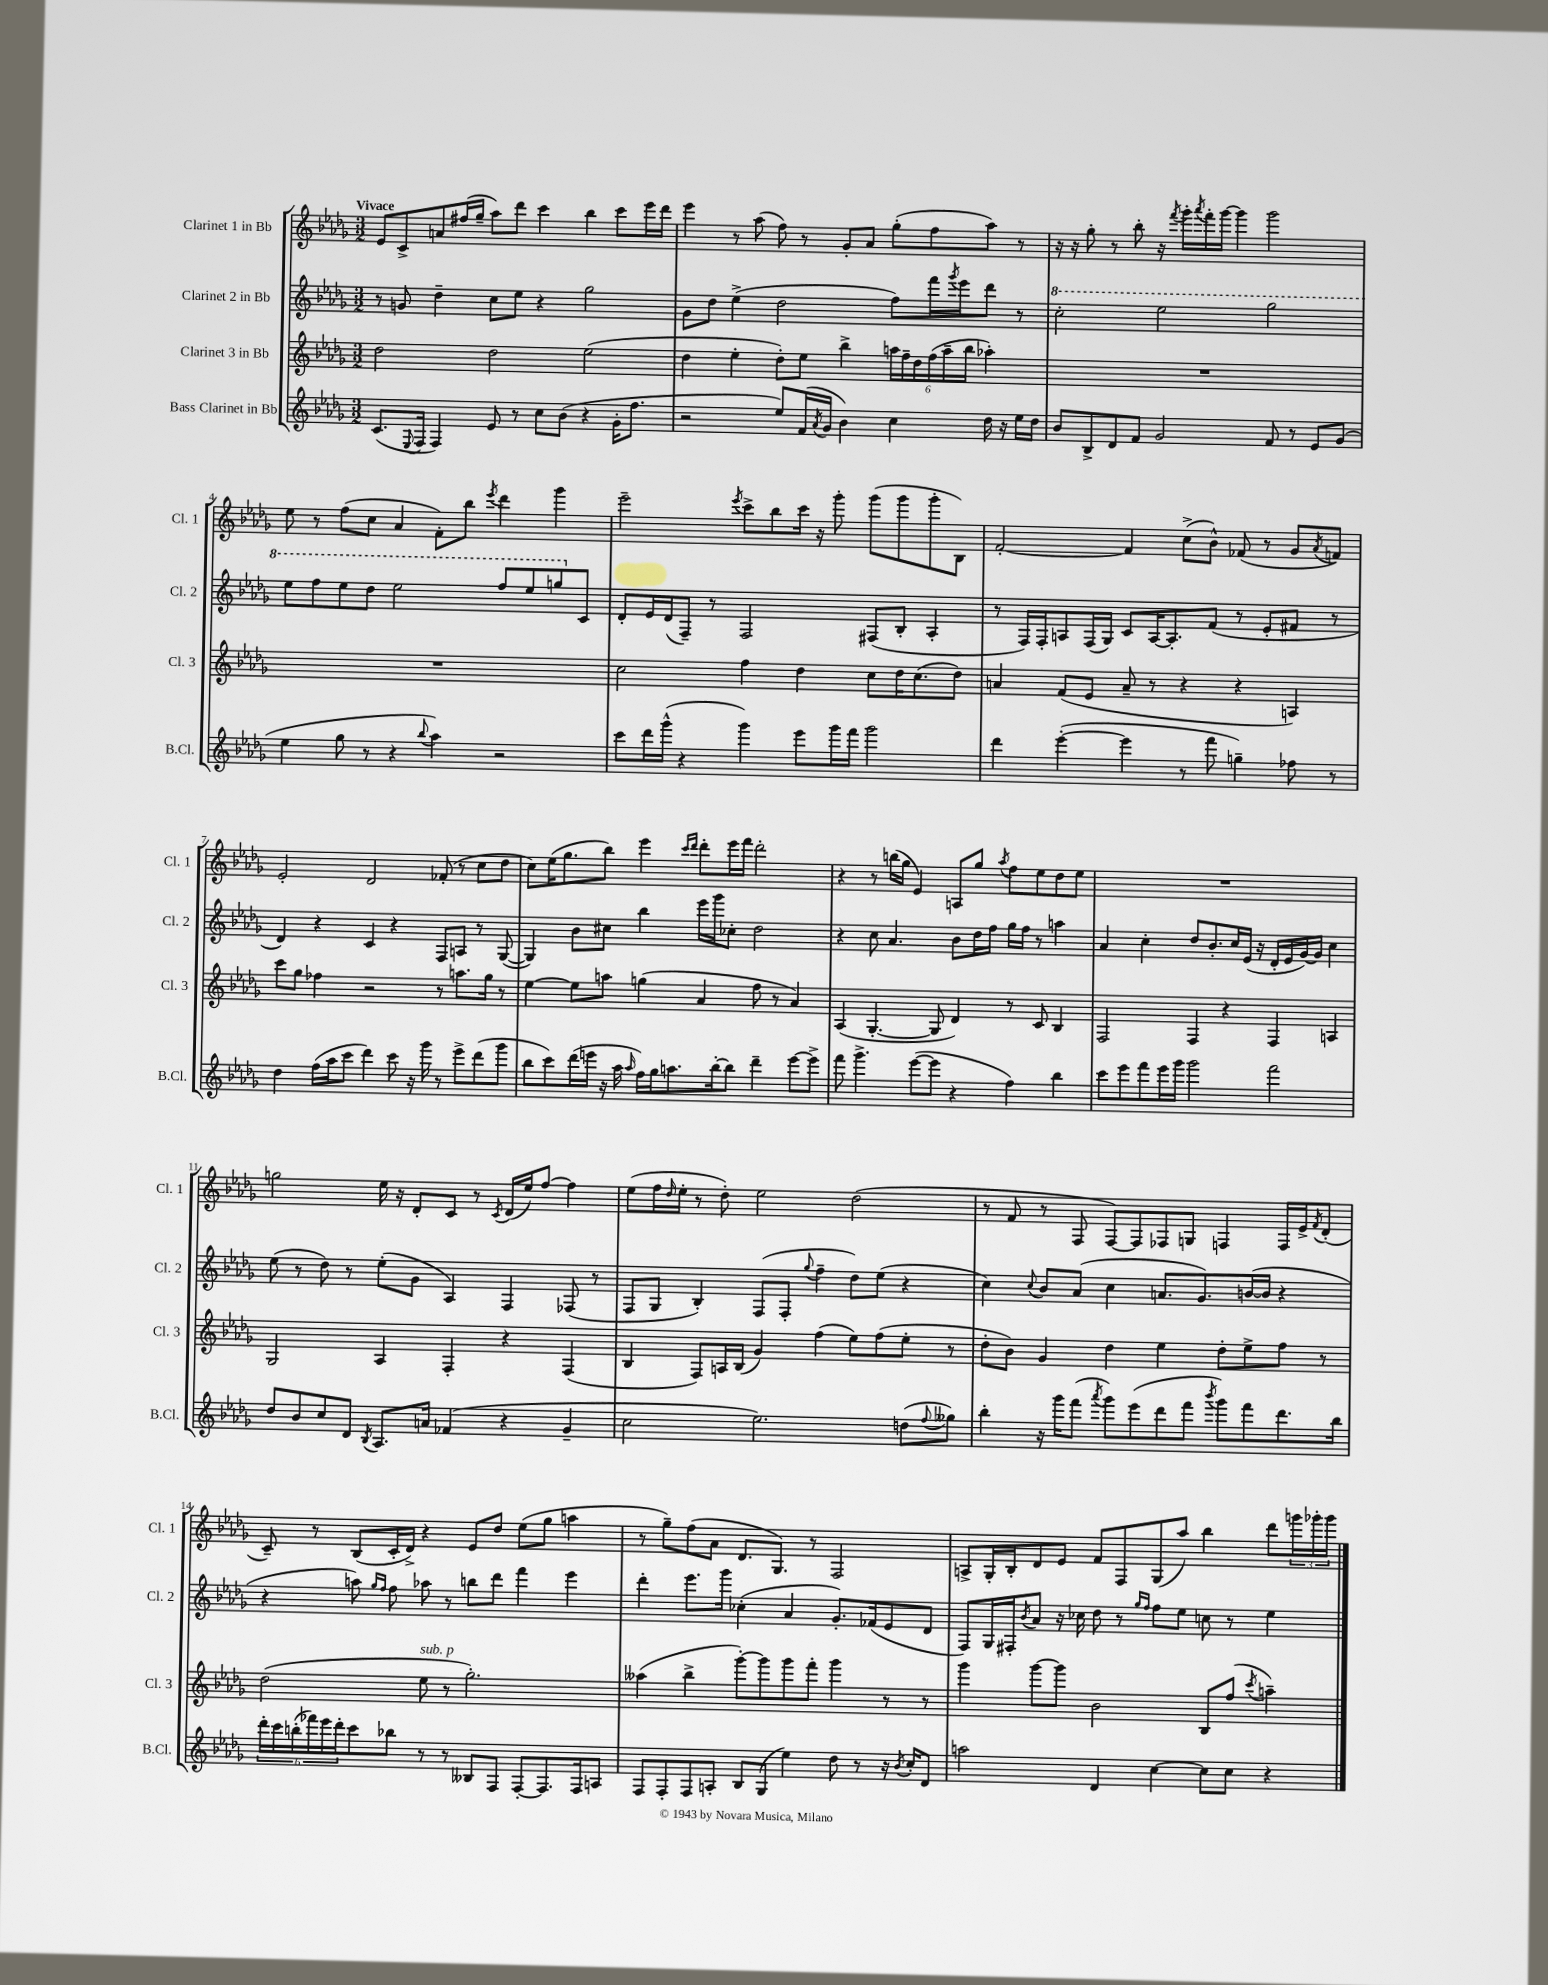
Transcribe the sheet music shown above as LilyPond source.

<<
\new StaffGroup <<
\new Staff = "s0" \with { instrumentName = "Clarinet 1 in Bb" shortInstrumentName = "Cl. 1" } {
    \clef treble \key des \major \numericTimeSignature \time 3/2 \tempo "Vivace"
    ees'8 c'8-> a'8 fis''16( ges''16-- aes''8) des'''8 c'''4 bes''4 c'''8 ees'''16 des'''16 |
    ees'''4 r8 aes''8( f''8) r8 ges'8-. aes'8 ges''8-.( f''8 aes''8) r8 |
    r16 r16 ges''8-. r8 bes''8-. r16 \acciaccatura { f'''8 } ges'''16-. \acciaccatura { aes'''8 } f'''16-. ges'''16~ ges'''4 ges'''2 |
    ees''8 r8 f''8( c''8 aes'4 f'8-.) bes''8 \acciaccatura { ees'''8 } des'''4 ges'''4 |
    ees'''2-- \acciaccatura { ees'''8 } c'''8-> bes''8 c'''16 r16 ges'''8-. ges'''8( ges'''8 ges'''8-. bes8) |
    f'2~-. f'4 c''8->( bes'8-^) fes'8( r8 ges'8 \acciaccatura { aes'8 } f'8) |
    ees'2-. des'2 fes'8-.( r8 c''8 des''8 |
    c''8) ees''16( ges''8. bes''8) ees'''4 \grace { c'''16 des'''16 } des'''8-. ees'''16 f'''16 des'''2-. |
    r4 r8 b''16( ges''16 ees'4) a8 ges''8 \acciaccatura { aes''8 } f''8 ees''8 des''8 ees''8 |
    R1. |
    g''2 ees''16 r16 des'8-. c'8 r8 \acciaccatura { c'8 } des'16( ees''16) f''8~ f''4 |
    ees''8( f''16 \grace { des''16 } ees''16-. r8 des''8-.) ees''2 des''2( |
    r8 f'8 r8 f8 f8~) f8 fes8 g8 f4 f16 ees'16-> \acciaccatura { f'8 } des'8-.( |
    c'8--) r8 bes8( c'16-. des'16->) r4 ees'8 des''8 ees''8( ges''8 a''4 |
    r8 ges''8--) f''8( aes'8 des'8. ges8.) r8 f2 |
    a8-> ges16-. bes16-. des'8 ees'8 f'8 f8 ges8( aes''8) bes''4 des'''8 \tuplet 3/2 { g'''16 ges'''16-. ges'''16 } \bar "|." |
}
\new Staff = "s1" \with { instrumentName = "Clarinet 2 in Bb" shortInstrumentName = "Cl. 2" } {
    \clef treble \key des \major \numericTimeSignature \time 3/2
    r8 g'8 des''4-- c''8 ees''8 r4 ges''2 |
    ges'8 des''8 ees''4->( des''2 f''8) f'''16 \acciaccatura { ges'''8 } ees'''16 des'''8 r8 |
    \ottava #1 c'''2-. ees'''2 ges'''2 |
    ees'''8 f'''8 ees'''8 des'''8 ees'''2 f'''8 ees'''8 g'''8 \ottava #0 c'8 |
    des'8-. ees'16 des'16( f8--) r8 f2 fis8( bes8-. aes4-. |
    r8 f16) f16-. a8 f16( ges16) c'8 a16~ a8.-. f'8( r8 ees'8-. fis'8 r8 |
    des'4) r4 c'4 r4 f8 a8 r8 ges8~( |
    ges4) bes'8 cis''8 bes''4 ees'''16 ges'''16 ces''8-. des''2 |
    r4 c''8 aes'4. bes'8 des''16 f''16 ges''16 f''16 r8 a''4 |
    aes'4 c''4-. des''8 bes'8.-. c''16 ees'16( r16 des'16-. ees'16 ges'16~) ges'16 c''4 |
    ees''8( r8 des''8) r8 ees''8-.( ges'8 aes4) f4 fes8( r8 |
    f8 ges8 bes4-.) f8( f8-. \appoggiatura { ges''8 } f''4-- des''8) ees''8( r4 |
    c''4) \appoggiatura { c''8 } bes'8 aes'8( c''4 a'8. ges'8.) b'16~( b'16 r4 |
    r4 a''8) \grace { ges''16 f''16 } f''8 aes''8 r8 b''8 des'''8 f'''4 ees'''4 |
    des'''4-. ees'''8. ges'''16 ces''4-.( aes'4 ges'8.-.) fes'16( ees'8 des'8 |
    f8) ges16 fis16-. \acciaccatura { bes'8 } aes'8 r16 ces''16 des''8 r8 \grace { ges''16 f''16 } f''8 ees''8 c''8 r8 ees''4 \bar "|." |
}
\new Staff = "s2" \with { instrumentName = "Clarinet 3 in Bb" shortInstrumentName = "Cl. 3" } {
    \clef treble \key des \major \numericTimeSignature \time 3/2
    des''2 des''2 ees''2( |
    des''4 ees''4-. des''8-.) ees''8 bes''4-> \tuplet 6/4 { a''16 f''16-- des''16 f''16( a''16-- bes''16 } aes''4-.) |
    R1. |
    R1. |
    c''2 f''4 des''4 c''8 des''16 c''8.( des''8) |
    a'4 f'8( ees'8 a'8-- r8 r4 r4 a4) |
    c'''8 ges''8 fes''4 r2 r8 a''8. ges''16 r8 |
    ees''4~ ees''8 a''8 g''4( aes'4 f''8 r8 aes'4) |
    aes4( ges4.~-. ges8 des'4) r8 c'8 bes4 |
    f2 f4 r4 f4 a4 |
    ges2 aes4 f4-. r4 f4( |
    bes4 f8) a16 bes16( ges'4) f''4( ees''8) f''8( ees''8-. r8 |
    des''8-. bes'8) ges'4 des''4 ees''4 des''8-. ees''8-> f''8 r8 |
    des''2( ees''8^\markup { \italic "sub. p" } r8 ges''2.-.) |
    aeses''4( bes''4-> ges'''8~-.) ges'''8 ges'''8 f'''8-. ges'''4 r8 r8 |
    ges'''4 ges'''8~ ges'''8 bes'2 bes8 f''8( \acciaccatura { c'''8 } a''4--) \bar "|." |
}
\new Staff = "s3" \with { instrumentName = "Bass Clarinet in Bb" shortInstrumentName = "B.Cl." } {
    \clef treble \key des \major \numericTimeSignature \time 3/2
    c'8.( \appoggiatura { ees8 } f16 f4) ees'8 r8 c''8 bes'8( r4 ges'16-. f''8. |
    r2 ees''8) f'16( \acciaccatura { aes'8 } ges'16 bes'4) c''4 des''16 r16 ees''16 des''16 |
    bes'8 bes8-> des'8 f'8 ges'2 f'8 r8 ees'8 ges'8( |
    ees''4 ges''8 r8 r4 \appoggiatura { bes''8 } aes''4) r2 |
    c'''8 des'''16 ges'''16-^( r4 ges'''4) ees'''8 ges'''16 f'''16 ges'''2 |
    des'''4 ees'''4~-.( ees'''4 r8 f'''8 g''4--) fes''8 r8 |
    des''4 f''16( aes''16 c'''8 des'''4) c'''8 r16 ges'''16 r8 ees'''8-> des'''8( ges'''8 |
    bes''8 c'''8) des'''16( e'''16 r16 aes''16 \grace { aes''16 } f''16) ges''16 a''8. bes''16~-. bes''8 des'''4-- e'''8~ e'''8-> |
    f'''8 ges'''4.-> ees'''8~( ees'''8 r4 f''4) bes''4 |
    c'''8 ees'''8 f'''8 ees'''16 ges'''16 ges'''2 f'''2 |
    des''8 bes'8 c''8 des'8 \acciaccatura { bes8 } aes8. a'16 fes'4( r4 ges'4-- |
    c''2 ees''2.) d''8( \appoggiatura { f''8 } geses''8) |
    bes''4-. r16 ges'''16 f'''8( \acciaccatura { aes'''8 } ges'''8) ees'''8( des'''8 f'''8 \acciaccatura { bes'''8 } ges'''8) f'''8 des'''8. bes''16 |
    \tuplet 6/4 { des'''16-. c'''16 b''16-.( fes'''16) ees'''16 des'''16-. } c'''8 bes''8 r8 r8 beses8 f8 f8~-. f8. f16 a8 |
    f8 f8-. f8 a8-. bes8 ges8( ees''4) des''8 r8 r16 \acciaccatura { bes'8 } c''16-. des'8 |
    a''2 des'4 c''4~ c''8 c''8 r4 \bar "|." |
}
>>
>>
